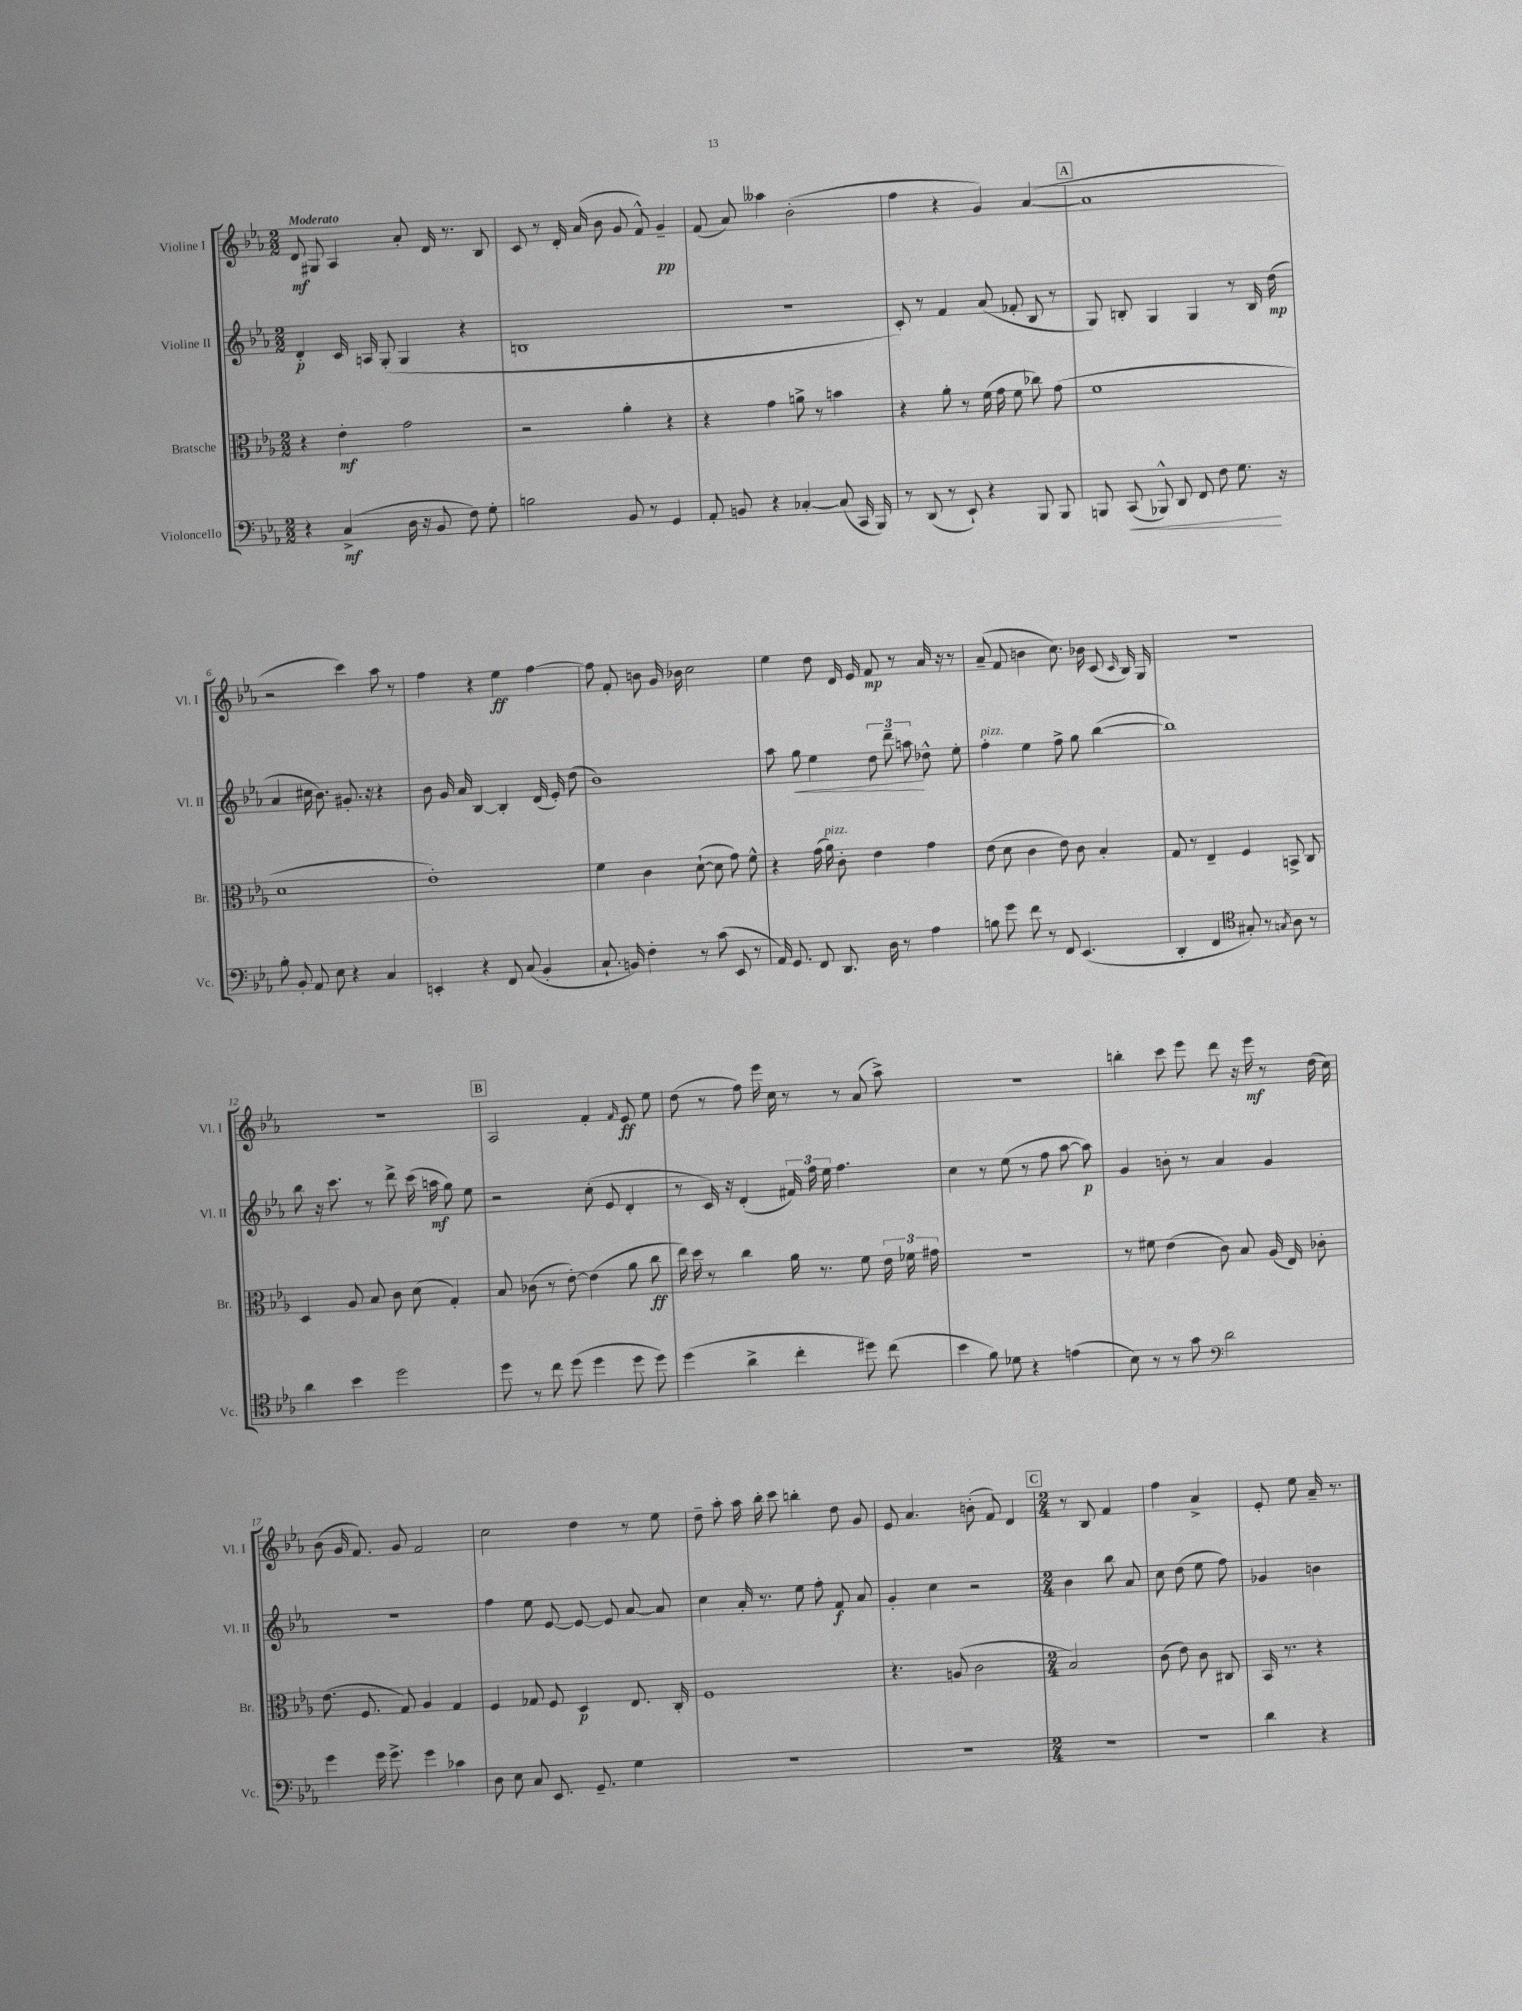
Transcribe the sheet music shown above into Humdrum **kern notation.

**kern	**dynam	**kern	**dynam	**kern	**dynam	**kern	**dynam
*part4	*part4	*part3	*part3	*part2	*part2	*part1	*part1
*staff4	*staff4	*staff3	*staff3	*staff2	*staff2	*staff1	*staff1
*I"Violoncello	*	*I"Bratsche	*	*I"Violine II	*	*I"Violine I	*
*I'Vc.	*	*I'Br.	*	*I'Vl. II	*	*I'Vl. I	*
*clefF4	*	*clefC3	*	*clefG2	*	*clefG2	*
*k[b-e-a-]	*	*k[b-e-a-]	*	*k[b-e-a-]	*	*k[b-e-a-]	*
*M2/2	*	*M2/2	*	*M2/2	*	*M2/2	*
=1	=1	=1	=1	=1	=1	=1	=1
!	!	!	!	!	!	!LO:TX:a:B:t=Moderato	!
4r	.	4r	.	4d'/	p	8d/	mf
.	.	.	.	.	.	8G#X/	.
(4C^/	mf	4e-'\	mf	16c/	.	4A-/	.
.	.	.	.	16An/	.	.	.
.	.	.	.	(8G'/	.	.	.
16D\	.	2g\	.	4G/	.	8a-'/	.
16r	.	.	.	.	.	.	.
8BB-/	.	.	.	.	.	16d/	.
.	.	.	.	.	.	8.r	.
8F\)	.	.	.	4r	.	.	.
8G'\	.	.	.	.	.	8B-/	.
=2	=2	=2	=2	=2	=2	=2	=2
2Bn\	.	2r	.	1Bn	.	8c/	.
.	.	.	.	.	.	8r	.
.	.	.	.	.	.	16d'/	.
.	.	.	.	.	.	(16a-/	.
.	.	.	.	.	.	8b-\	.
8BB-/	.	4a-'\	.	.	.	8g/	.
8r	.	.	.	.	.	8f^^/)	.
4GG/	.	4r	.	.	.	4g~/	pp
=3	=3	=3	=3	=3	=3	=3	=3
8AA-'/	.	4r	.	1r	.	(8f/	.
8BBn/	.	.	.	.	.	8a-/)	.
4r	.	4g\	.	.	.	4aa--X\	.
[4C-X'/	.	8an^\	.	.	.	(2b-'\	.
.	.	8r	.	.	.	.	.
(8C-/]	.	4bn\	.	.	.	.	.
16CC/	.	.	.	.	.	.	.
16BBB-/)	.	.	.	.	.	.	.
=4	=4	=4	=4	=4	=4	=4	=4
8r	.	4r	.	8c'/)	.	4ff\	.
(8DD/	.	.	.	8r	.	.	.
8r	.	8a-'\	.	4f/	.	4r	.
8EE-`/)	.	8r	.	.	.	.	.
4r	.	(16f\	.	(8a-/	.	4g/)	.
.	.	16g\	.	.	.	.	.
.	.	8f\	.	8f-X'/	.	.	.
8BBB-/	.	8cc-X\)	.	8B-/	.	([4a-/	.
8BBB-/	.	(8g\	.	8r	.	.	.
!!LO:REH:place=s1:t=A
=5	=5	=5	=5	=5	=5	=5	=5
8BBBn/	.	1f	.	8G/)	.	1a-]	.
!	!LO:HP:b	!	!	!	!	!	!
(8CC/	<	.	.	8Bn'/	.	.	.
8BBB-X^^/)	.	.	.	4G/	.	.	.
8DD/	.	.	.	.	.	.	.
8FF/	.	.	.	4G/	.	.	.
8F\	.	.	.	.	.	.	.
8.G\	.	.	.	8r	.	.	.
.	.	.	.	16B/	.	.	.
16r	[	.	.	(16dd\	mp	.	.
!!LO:LB:g=z
=6	=6	=6	=6	=6	=6	=6	=6
8B-'\	.	1d	.	4a-/	.	2r	.
8BB-'/	.	.	.	.	.	.	.
8AA-/	.	.	.	16cc#X\	.	.	.
.	.	.	.	8.b-\)	.	.	.
8E-\	.	.	.	.	.	.	.
4r	.	.	.	8.g#X'/	.	4ccc\)	.
.	.	.	.	16r	.	.	.
4C/	.	.	.	4r	.	8aa-\	.
.	.	.	.	.	.	8r	.
=7	=7	=7	=7	=7	=7	=7	=7
4EEn'/	.	1e-')	.	8b-\	.	4ff\	.
.	.	.	.	16g/	.	.	.
.	.	.	.	16a-/	.	.	.
4r	.	.	.	[4B-/	.	4r	.
8FF/	.	.	.	4B-'/]	.	4ee-\	ff
(8C/	.	.	.	.	.	.	.
4BB-'/	.	.	.	(16d/	.	[4ff\	.
.	.	.	.	16e-'/)	.	.	.
.	.	.	.	(8dd\	.	.	.
=8	=8	=8	=8	=8	=8	=8	=8
8.C`/	.	4f\	.	1b-)	.	8ff\]	.
.	.	.	.	.	.	8f'/	.
16BBn/)	.	.	.	.	.	.	.
4F'\	.	4c\	.	.	.	8bn\	.
.	.	.	.	.	.	16g/	.
.	.	.	.	.	.	16b-X\	.
8r	.	([8d`\	.	.	.	2cc\	.
(8c\	.	8d\]	.	.	.	.	.
8EE-/	.	8g\)	.	.	.	.	.
8r	.	8f^^\	.	.	.	.	.
=9	=9	=9	=9	=9	=9	=9	=9
16AA-/)	.	4r	.	8aa-\	.	4ee-\	.
8.GG/	.	.	.	.	.	.	.
!	!	!	!	!	!LO:HP:b	!	!
.	.	.	.	8gg\	<	.	.
8FF/	.	(16g\	.	4ee-\	.	8dd\	.
!	!	!LO:TX:a:i:t=pizz.	!	!	!	!	!
.	.	16a-\)	.	.	.	.	.
8.DD/	.	8c'\	.	.	.	16d/	.
.	.	.	.	.	.	16e-/	.
.	.	4e-\	.	12dd\	.	8f/	mp
16D\	.	.	.	.	.	.	.
.	.	.	.	12ddd~\	.	.	.
8r	.	.	.	.	.	8r	.
.	.	.	.	12aan\	.	.	.
4A-\	.	4g\	.	8dd-X^^\	[	16a-/	.
.	.	.	.	.	.	16r	.
.	.	.	.	8ee-'\	.	8r	.
=10	=10	=10	=10	=10	=10	=10	=10
!	!	!	!	!LO:TX:a:i:t=pizz.	!	!	!
8Bn\	.	(8e-\	.	4ff'\	.	(8a-~/	.
8g\	.	8d\	.	.	.	8f/	.
8f\	.	4c\	.	4ee-\	.	4bn\	.
8r	.	.	.	.	.	.	.
8FF/	.	8e-\)	.	8ff^\	.	8.cc\)	.
(4.EE-/	.	8c\	.	8gg\	.	.	.
.	.	.	.	.	.	16b-X\	.
.	.	4B-'/	.	([4bb-\	.	(8c/	.
.	.	.	.	.	.	16qqc/	.
.	.	.	.	.	.	16B-/)	.
.	.	.	.	.	.	16G/	.
=11	=11	=11	=11	=11	=11	=11	=11
4DD'/	.	8G/	.	1bb-])	.	1r	.
.	.	8r	.	.	.	.	.
4FF/	.	4E-~/	.	.	.	.	.
*clefC4	*	*	*	*	*	*	*
8G#X'/)	.	4F/	.	.	.	.	.
8r	.	.	.	.	.	.	.
8qGn/	.	.	.	.	.	.	.
8A-\	.	8BBn^/	.	.	.	.	.
8r	.	8C/	.	.	.	.	.
!!LO:LB:g=z
=12	=12	=12	=12	=12	=12	=12	=12
4a-\	.	4D/	.	8bb-\	.	1r	.
.	.	.	.	16r	.	.	.
.	.	.	.	8.ccc\	.	.	.
4b-\	.	8A-/	.	.	.	.	.
.	.	8B-/	.	8r	.	.	.
2dd\	.	8c\	.	8ddd^\	.	.	.
.	.	(8d\	.	(16ccc\	.	.	.
.	.	.	.	16aan\	mf	.	.
.	.	4G'/)	.	8gg\)	.	.	.
.	.	.	.	8ee-\	.	.	.
!!LO:REH:place=s1:t=B
=13	=13	=13	=13	=13	=13	=13	=13
8dd\	.	8B-/	.	2r	.	2A-/	.
8r	.	(8c-X\	.	.	.	.	.
8cc\	.	8r	.	.	.	.	.
(8dd\	.	[8e-'\)	.	.	.	.	.
4dd\	.	(4e-\]	.	(8cc'\	.	4f'/	.
.	.	.	.	8e-/	.	.	.
.	.	.	.	.	.	16qqf/	.
8dd\	.	8a-\	.	4d'/	.	8e-/	ff
8dd\)	.	8cc\	ff	.	.	8ee-\	.
=14	=14	=14	=14	=14	=14	=14	=14
(4dd\	.	16ee-\)	.	8r	.	(8dd\	.
.	.	16dd\	.	.	.	.	.
.	.	8r	.	16c/)	.	8r	.
.	.	.	.	16r	.	.	.
4a-^\	.	4cc\	.	(4d'/	.	8ff\)	.
.	.	.	.	.	.	16eee-\	.
.	.	.	.	.	.	16cc\	.
4cc'\	.	16a-\	.	24f#X/)	.	8r	.
.	.	.	.	24ff\	.	.	.
.	.	8.r	.	.	.	.	.
.	.	.	.	24ee-\	.	.	.
.	.	.	.	4.ff\	.	8r	.
8dd#X\)	.	8f\	.	.	.	(8a-/	.
(8cc\	.	24e-\	.	.	.	8aa-^\)	.
.	.	24f-X\	.	.	.	.	.
.	.	24g#X\	.	.	.	.	.
=15	=15	=15	=15	=15	=15	=15	=15
4b-\	.	1r	.	4cc\	.	1r	.
8f\)	.	.	.	8r	.	.	.
8d-X\	.	.	.	(8ee-\	.	.	.
4r	.	.	.	8r	.	.	.
.	.	.	.	8ff\	.	.	.
(4en\	.	.	.	[8aa-\	.	.	.
.	.	.	.	8aa-\])	p	.	.
=16	=16	=16	=16	=16	=16	=16	=16
8B-\)	.	8r	.	4g/	.	4bbn'\	.
8r	.	8f#X\	.	.	.	.	.
8r	.	(4e-\	.	8bn'\	.	8ccc\	.
8g\	.	.	.	8r	.	8eee-\	.
*clefF4	*	*	*	*	*	*	*
2d\	.	8c\)	.	4a-/	.	8ddd\	.
.	.	8B-/	.	.	.	16r	.
.	.	.	.	.	.	16eee-\	mf
.	.	(16A-/	.	4g/	.	8r	.
.	.	16E-/)	.	.	.	.	.
.	.	8c-X'\	.	.	.	(16dd\	.
.	.	.	.	.	.	16cc\)	.
!!LO:LB:g=z
=17	=17	=17	=17	=17	=17	=17	=17
4g\	.	(8.e-\	.	1r	.	(8b-\	.
.	.	.	.	.	.	16g/	.
.	.	8.F/	.	.	.	8.f/)	.
16g\	.	.	.	.	.	.	.
8.g^\	.	.	.	.	.	.	.
.	.	8G/)	.	.	.	8g/	.
4g\	.	4A-/	.	.	.	2f/	.
4c-X\	.	4G/	.	.	.	.	.
=18	=18	=18	=18	=18	=18	=18	=18
8D\	.	4F/	.	4ff\	.	2cc\	.
8E-\	.	.	.	.	.	.	.
8C/	.	8G-X/	.	8ee-\	.	.	.
8.EE-/	.	8F/	.	[8e-/	.	.	.
.	.	4D/	p	8e-/_	.	4dd\	.
8.GG~/	.	.	.	.	.	.	.
.	.	.	.	8e-/]	.	.	.
4G\	.	8.E-/	.	[8a-/	.	8r	.
.	.	.	.	8a-/]	.	8ee-\	.
.	.	16C'/	.	.	.	.	.
=19	=19	=19	=19	=19	=19	=19	=19
1r	.	1F	.	4cc\	.	8dd~\	.
.	.	.	.	.	.	8aa-'\	.
.	.	.	.	16a-'/	.	16aa-\	.
.	.	.	.	8.r	.	16bb-'\	.
.	.	.	.	.	.	8ccc\	.
.	.	.	.	8ee-\	.	4bbn'\	.
.	.	.	.	8ff'\	.	.	.
.	.	.	.	8f/	f	8dd\	.
.	.	.	.	8a-/	.	8g/	.
=20	=20	=20	=20	=20	=20	=20	=20
1r	.	4.r	.	4g'/	.	8e-/	.
.	.	.	.	.	.	4.a-/	.
.	.	.	.	4cc\	.	.	.
.	.	(8An/	.	.	.	.	.
.	.	2c\	.	2r	.	(8bn'\	.
.	.	.	.	.	.	8f/)	.
.	.	.	.	.	.	4d/	.
!!LO:REH:place=s1:t=C
=21	=21	=21	=21	=21	=21	=21	=21
*M2/4	*	*M2/4	*	*M2/4	*	*M2/4	*
2r	.	2B-/)	.	4b-\	.	8r	.
.	.	.	.	.	.	8B-/	.
.	.	.	.	8bb-\	.	4f/	.
.	.	.	.	8a-/	.	.	.
=22	=22	=22	=22	=22	=22	=22	=22
2r	.	(8c\	.	8cc\	.	4ff\	.
.	.	8e-\)	.	(8dd\	.	.	.
.	.	8c\	.	8ee-\	.	4a-^/	.
.	.	8C#X/	.	8ff\)	.	.	.
=23	=23	=23	=23	=23	=23	=23	=23
4d\	.	16BB-/	.	4g-X/	.	8e-'/	.
.	.	8.r	.	.	.	.	.
.	.	.	.	.	.	8ee-\	.
4r	.	4r	.	4bn\	.	16a-~/	.
.	.	.	.	.	.	8.r	.
==	==	==	==	==	==	==	==
*-	*-	*-	*-	*-	*-	*-	*-
